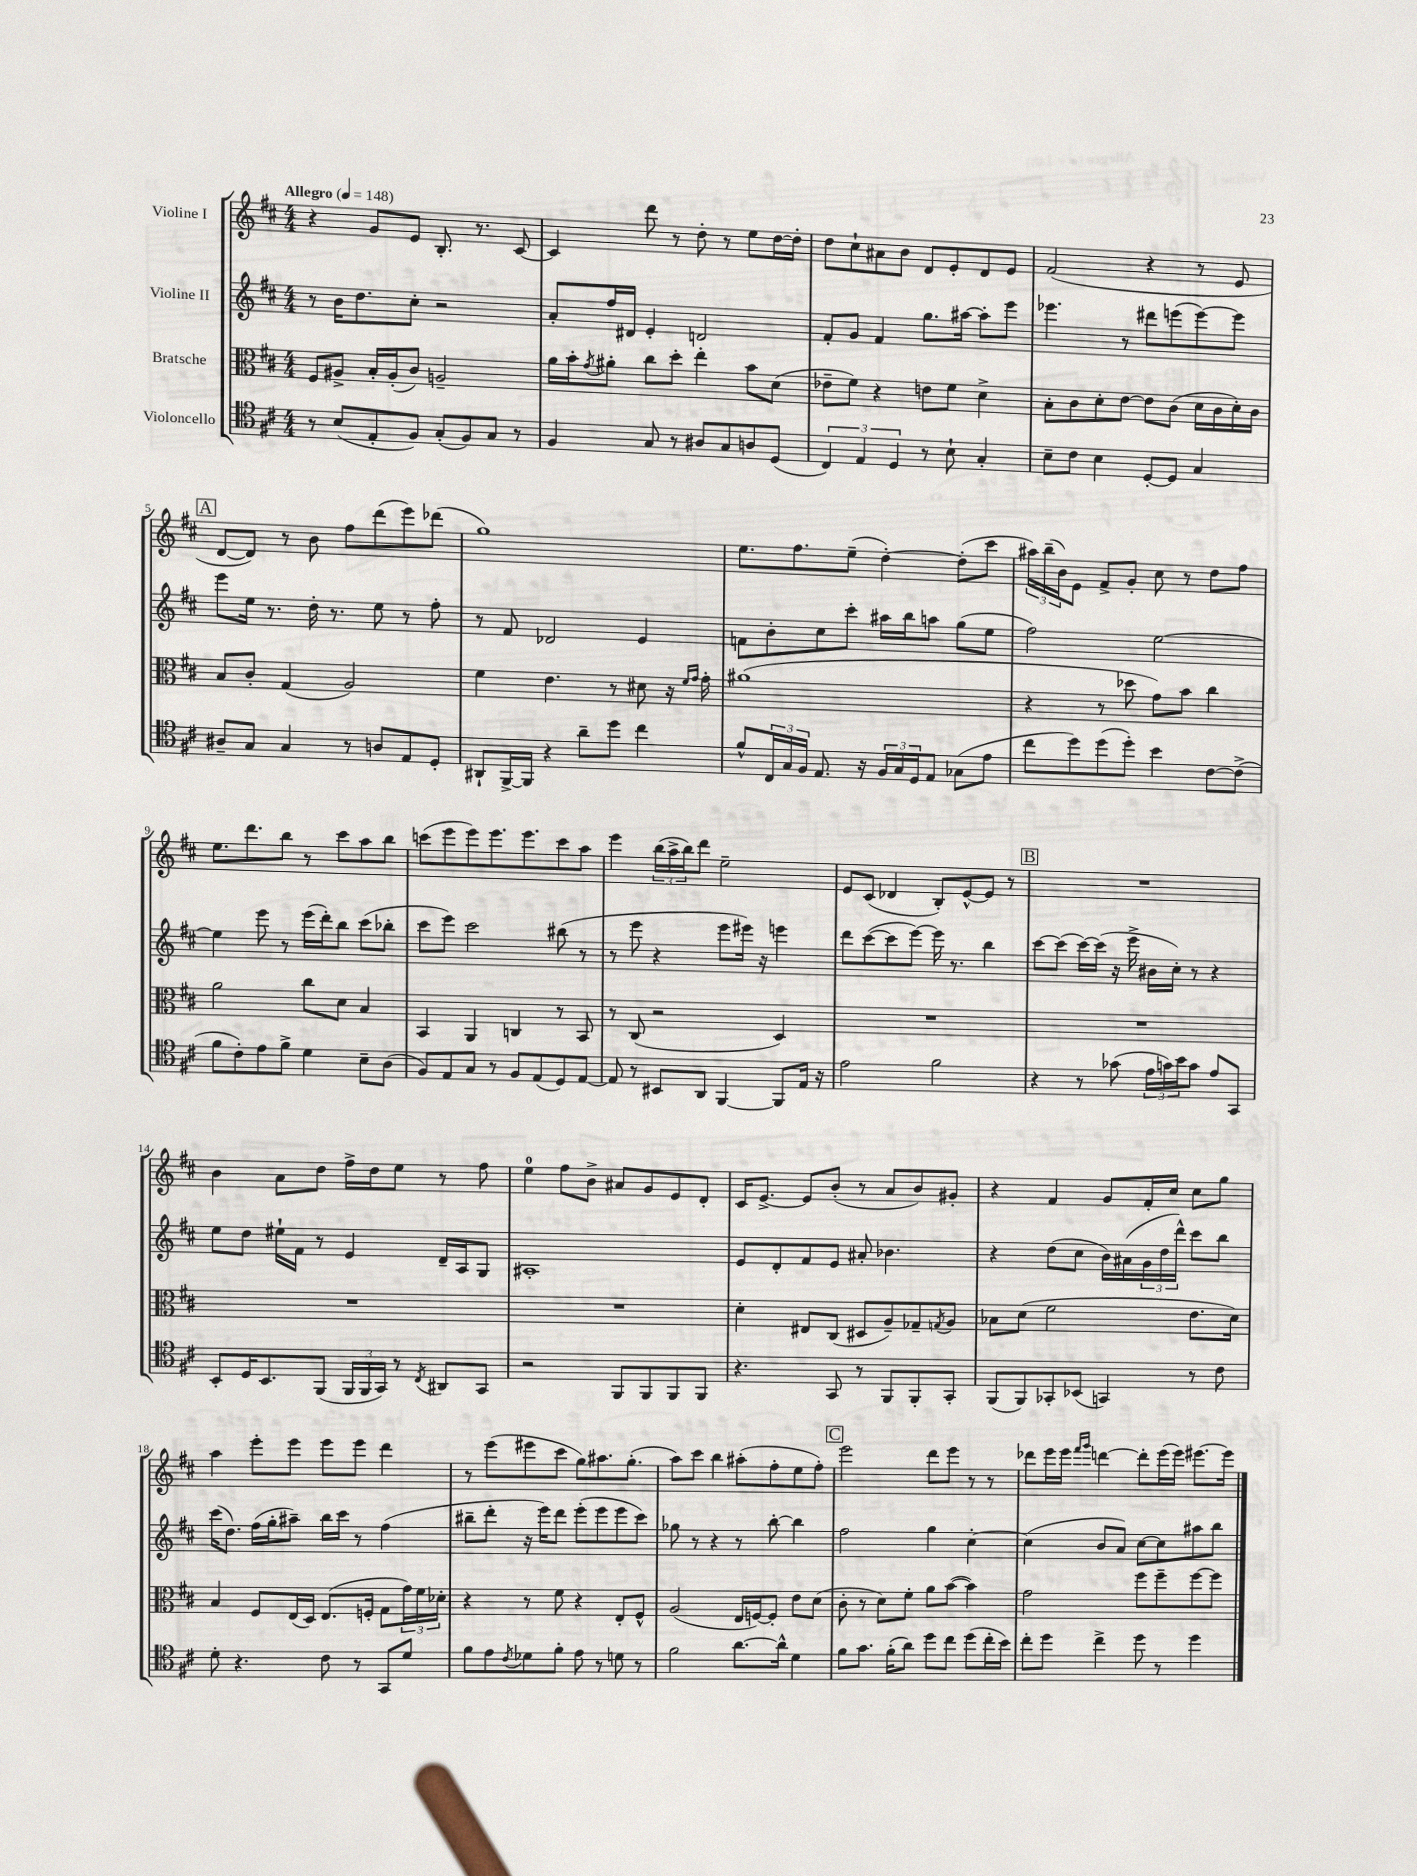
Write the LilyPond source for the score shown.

<<
\new StaffGroup <<
\new Staff = "s0" \with { instrumentName = "Violine I" } {
    \clef treble \key d \major \numericTimeSignature \time 4/4 \tempo "Allegro" 4 = 148
    r4 g'8 e'8 b8.-. r8. cis'8~ |
    cis'4 d'''8 r8 d''8-. r8 e''8 d''16~ d''16-. |
    d''8 cis''8-! ais'8 b'8 d'8 e'8-. d'8 e'8 |
    fis'2( r4 r8 e'8 |
    \mark \markup { \box "A" } d'8~ d'8) r8 b'8 fis''8 d'''8( e'''8) des'''8( |
    g''1) |
    e''8. fis''8. e''8--( d''4~-.) d''8-.( cis'''8 |
    \tuplet 3/2 { ais''16) b''16--( b'16) } e'8 fis'8-> g'8-. cis''8 r8 d''8 fis''8 |
    e''8. d'''8. b''8 r8 cis'''8 a''8 b''8 |
    c'''8( e'''8 e'''8) e'''8. e'''8. c'''8 a''8 |
    e'''4 \tuplet 3/2 { b''16( a''16-> b''16) } d'''8 e''2-- |
    e'8 cis'8( des'4 b8-.) e'8~-^ e'8 r8 |
    \mark \markup { \box "B" } R1 |
    b'4 a'8 d''8 fis''16-> d''16 e''8 r8 fis''8 |
    e''4-0 fis''8 b'8-> ais'8 g'8 e'8 d'8-. |
    cis'16 e'8.~-> e'8 b'8-.( r8 a'8 b'8) gis'8-. |
    r4 fis'4 g'8 fis'16-. cis''16 cis''8 g''8 |
    a''4 e'''8-. e'''8 e'''8 e'''8 d'''4 |
    r8 e'''8( eis'''8 cis'''8 g''8) ais''8. g''8.-.( |
    a''8) cis'''8 b''4 ais''8-.( fis''8-. e''8 fis''8-.) |
    \mark \markup { \box "C" } e'''2 d'''8 e'''8 r8 r8 |
    des'''8 e'''16 e'''16 \grace { fis'''16 g'''16 } d'''4~ d'''8-. e'''16( e'''16) eis'''8.~ eis'''16 \bar "|." |
}
\new Staff = "s1" \with { instrumentName = "Violine II" } {
    \clef treble \key d \major \numericTimeSignature \time 4/4
    r8 b'16 d''8. cis''8-. r2 |
    a'8-. fis''16 dis'16 e'4-. d'2 |
    fis'8-. g'8 fis'4 g''8. ais''16~ ais''8-. e'''8 |
    ees'''4. r8 dis'''8 e'''8( e'''8~) e'''8 |
    \mark \markup { \box "A" } e'''8 e''16 r8. d''16-. r8. e''8 r8 fis''8-. |
    r8 fis'8 des'2 e'4 |
    f'8 b'8-. cis''8 cis'''8-. ais''16 b''16 a''8 g''8( e''8 |
    fis''2) e''2~ |
    e''4 e'''8 r8 e'''16( d'''16-.) b''8 cis'''8( bes''8-. |
    cis'''8 e'''8) cis'''2 bis''8( r8 |
    r8 e'''8 r4 e'''8 eis'''16) r16 e'''4 |
    d'''8 cis'''8~( cis'''8 e'''8~) e'''16 r8. b''4 |
    \mark \markup { \box "B" } cis'''8~ cis'''8( cis'''16~) cis'''16( r16 e'''16-> bis'16 cis''16-.) r8 r4 |
    e''8 d''8 eis''16-! fis'16 r8 e'4 d'16-- a16 g8 |
    ais1-. |
    e'8 d'8-. fis'8 e'8 ais'8-. bes'4. |
    r4 d''8( cis''8 b'16) ais'16( \tuplet 3/2 { g'16 d''16 d'''16-^) } cis'''8 b''8 |
    cis'''16( d''8.) fis''16( g''16-. ais''8--) b''16 cis'''16 r8 fis''4( |
    bis''8-- d'''8-. r16 e'''16) d'''8 e'''8-.( e'''8 e'''8 cis'''8) |
    ges''8 r8 r4 r8 b''8~-. b''4 |
    \mark \markup { \box "C" } fis''2 g''4 cis''4~-. |
    cis''4( b'8 a'8) cis''8~ cis''8 ais''8 b''8 \bar "|." |
}
\new Staff = "s2" \with { instrumentName = "Bratsche" } {
    \clef alto \key d \major \numericTimeSignature \time 4/4
    fis8 ais8-> b16-. ais16-.( cis'8) a2-- |
    a'16 b'16-. \acciaccatura { g'8 } ais'8-. cis''8 d''8-. e''4-. b'8 d'8( |
    ees'8-- fis'8) r4 e'8 fis'8 d'4-> |
    b8-. cis'8 d'8-. e'8~ e'8 cis'8( d'16 cis'16 d'16-.) cis'16 |
    \mark \markup { \box "A" } b8 cis'8-. g4( a2) |
    fis'4 e'4. r8 dis'8 r16 \grace { fis'16 g'16 } g'16-. |
    ais'1( |
    r4 r8 des''8 g'8) b'8 cis''4 |
    a'2 cis''8 d'8 b4 |
    b,4 a,4 c4 r8 b,8 |
    r8 cis8( r2 d4) |
    R1 |
    \mark \markup { \box "B" } R1 |
    R1 |
    R1 |
    d'4-. eis8 cis8( dis8 a8--) ges8-- \acciaccatura { g8 } a8 |
    bes8 d'8( fis'2 e'8. d'16) |
    b4 fis8 e16( d16) e8.( f16-. g8 \tuplet 3/2 { g'16) fis'16 des'16-. } |
    r4 r8 fis'8 r4 e8-. fis8-^ |
    a2( e16 f16~) f8-. e'8 d'8( |
    \mark \markup { \box "C" } cis'8-. r8 d'8) fis'8-. a'8 b'8~( b'4) |
    g'2 fis''8 fis''8-- fis''8~ fis''8 \bar "|." |
}
\new Staff = "s3" \with { instrumentName = "Violoncello" } {
    \clef tenor \key d \major \numericTimeSignature \time 4/4
    r8 b8( e8-. fis8) g8-.( fis8) g8 r8 |
    fis4 g8 r8 ais8 g8 a8 d8( |
    \tuplet 3/2 { cis4) e4 d4 } r8 b8-! g4-. |
    b8-- cis'8 b4 d8~-. d8 g4 |
    \mark \markup { \box "A" } ais8-- g8 g4 r8 a8 e8 d8-. |
    ais,8-! fis,16~-> fis,16 r4 a'8-- d''8 cis''4 |
    fis'8-^ \tuplet 3/2 { cis16 g16 fis16 } e8. r16 \tuplet 3/2 { fis16 g16 d16 } e8 ges8( e'8 |
    cis''8 d''8) d''8( d''8-.) b'4 cis'8~ cis'8->( |
    fis'8 cis'8-.) e'8 fis'8-> d'4 b8-- a8( |
    fis8) e8 g8 r8 fis8 e8( d8) e8~ |
    e8 r8 bis,8 a,8 fis,4~ fis,8 e16 r16 |
    e'2 fis'2 |
    \mark \markup { \box "B" } r4 r8 ges'8( \tuplet 3/2 { e'16 g'16) b'16 } g'8 e'8 g,8 |
    b,8-. d16 b,8. fis,8( \tuplet 3/2 { fis,16 fis,16 g,16) } r8 \acciaccatura { cis8 } ais,8 g,8 |
    r2 fis,8 fis,8 fis,8 fis,8 |
    r4. g,8 r8 fis,8 fis,8-. g,8-. |
    fis,8( fis,8) ges,8-. bes,8( g,4) r8 cis'8 |
    d'8-. r4. cis'8 r8 g,8 d'8 |
    fis'8 e'8 \acciaccatura { cis'8 } des'8 fis'8-. e'8 r8 d'8 r8 |
    fis'2 a'8.~ a'16-^ d'4 |
    \mark \markup { \box "C" } fis'8 g'8. fis'16-.( a'8) d''8 cis''8 d''8( cis''16-. b'16) |
    cis''8-. d''8 cis''4-> d''8 r8 d''4 \bar "|." |
}
>>
>>
